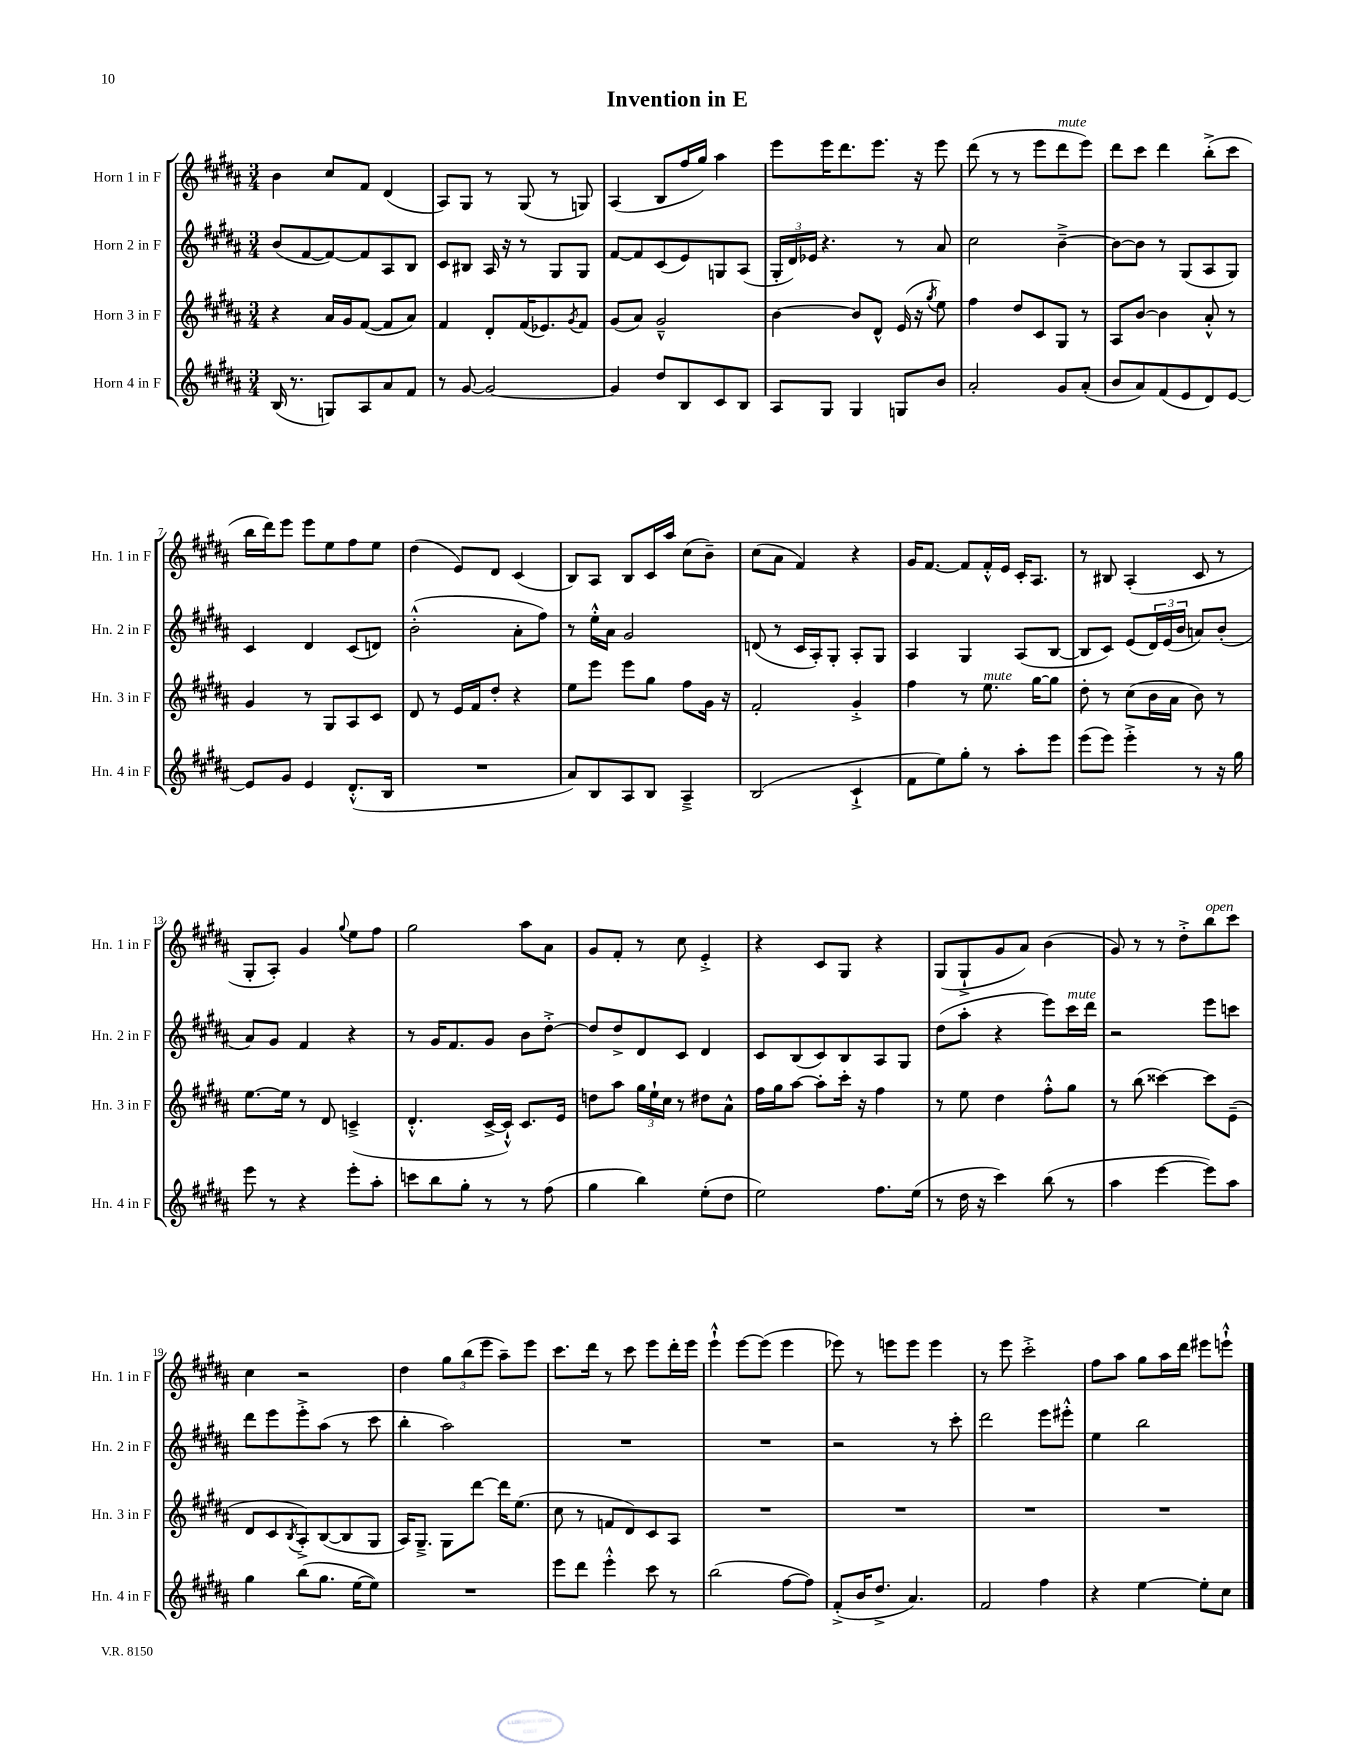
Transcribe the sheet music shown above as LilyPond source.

\header { title = "Invention in E" }
<<
\new StaffGroup <<
\new Staff = "s0" \with { instrumentName = "Horn 1 in F" shortInstrumentName = "Hn. 1 in F" } {
    \clef treble \key b \major \numericTimeSignature \time 3/4
    b'4 cis''8 fis'8 dis'4( |
    ais8) gis8 r8 gis8( r8 g8) |
    ais4( b8 fis''16 gis''16) ais''4 |
    e'''8 e'''16 dis'''8. e'''8. r16 e'''8 |
    dis'''8( r8 r8 e'''8 dis'''8^\markup { \italic "mute" } e'''8) |
    dis'''8 cis'''8 dis'''4 b''8-.->( cis'''8 |
    b''16 dis'''16) e'''8 e'''8 e''8 fis''8 e''8 |
    dis''4( e'8) dis'8 cis'4( |
    b8) ais8 b8 cis'16 ais''16 cis''8( b'8--) |
    cis''8( ais'8 fis'4) r4 |
    gis'16 fis'8.~ fis'8 fis'16-.-^ e'16 cis'16-. ais8. |
    r8 bis8 ais4-.( cis'8 r8 |
    gis8-. ais8-.) gis'4 \appoggiatura { gis''8 } e''8 fis''8 |
    gis''2 ais''8 ais'8 |
    gis'8 fis'8-. r8 cis''8 e'4-.-> |
    r4 cis'8 gis8 r4 |
    gis8( gis8-!-> gis'8 ais'8) b'4( |
    gis'8) r8 r8 dis''8-.-> b''8^\markup { \italic "open" } cis'''8 |
    cis''4 r2 |
    dis''4 \tuplet 3/2 { gis''8 b''8( e'''8 } ais''8--) e'''8 |
    cis'''8. dis'''16 r8 cis'''8 e'''8 dis'''16-. e'''16 |
    e'''4-!-^ e'''8~ e'''8( e'''4 |
    ees'''8) r8 e'''8 e'''8 e'''4 |
    r8 e'''8 cis'''2-.-> |
    fis''8 ais''8 gis''8 ais''16 dis'''16 eis'''8 e'''8-!-^ \bar "|." |
}
\new Staff = "s1" \with { instrumentName = "Horn 2 in F" shortInstrumentName = "Hn. 2 in F" } {
    \clef treble \key b \major \numericTimeSignature \time 3/4
    b'8( fis'8~ fis'8~) fis'8 ais8 b8 |
    cis'8 bis8 ais16 r16 r8 gis8 gis8 |
    fis'8~ fis'8 cis'8( e'8) g8 ais8( |
    \tuplet 3/2 { gis16-. dis'16) ees'16 } r4. r8 ais'8 |
    cis''2 b'4~---> |
    b'8~ b'8 r8 gis8( ais8 gis8) |
    cis'4 dis'4 cis'8( d'8) |
    b'2-.-^( ais'8-. fis''8) |
    r8 e''16-.-^ ais'16 gis'2 |
    d'8( r8 cis'16 ais16-.) gis8-. ais8-. gis8 |
    ais4 gis4 ais8( b8~ |
    b8 cis'8) e'8( \tuplet 3/2 { dis'16) e'16( b'16 } a'8) b'8-.( |
    ais'8) gis'8 fis'4 r4 |
    r8 gis'16 fis'8. gis'8 b'8 dis''8~-.-> |
    dis''8 dis''8-> dis'8 cis'8 dis'4 |
    cis'8 b8( cis'8) b8 ais8 gis8 |
    dis''8( ais''8-. r4 e'''8) cis'''16^\markup { \italic "mute" } dis'''16 |
    r2 e'''8 c'''8 |
    dis'''8 e'''8 e'''8-.-> ais''8( r8 cis'''8 |
    b''4-. ais''2) |
    R2. |
    R2. |
    r2 r8 cis'''8-. |
    dis'''2 e'''8 eis'''8-.-^ |
    e''4 b''2 \bar "|." |
}
\new Staff = "s2" \with { instrumentName = "Horn 3 in F" shortInstrumentName = "Hn. 3 in F" } {
    \clef treble \key b \major \numericTimeSignature \time 3/4
    r4 ais'16 gis'16 fis'8~( fis'8 ais'8) |
    fis'4 dis'8-. fis'16( ees'8.) \acciaccatura { gis'8 } fis'8 |
    gis'8( ais'8) gis'2---^ |
    b'4~ b'8 dis'8-^ e'16( r16 \acciaccatura { gis''8 } e''8) |
    fis''4 dis''8 cis'8 gis8 r8 |
    ais8 b'8~ b'4 ais'8-.-^ r8 |
    gis'4 r8 gis8 ais8 cis'8 |
    dis'8 r8 e'16 fis'16 dis''8-. r4 |
    e''8 e'''8 e'''8 gis''8 fis''8 gis'16 r16 |
    fis'2-. gis'4-.-> |
    fis''4 r8 e''8.^\markup { \italic "mute" } gis''16~ gis''8 |
    dis''8-. r8 cis''8( b'16 ais'16 b'8) r8 |
    e''8.~ e''16 r8 dis'8 c'4--->( |
    dis'4.-.-^ cis'16~-> cis'16-!-^) cis'8. e'16 |
    d''8 ais''8 \tuplet 3/2 { gis''16 e''16-! cis''16 } r8 dis''8 ais'8-^ |
    fis''16 gis''16 ais''8~ ais''8-. cis'''16-. r16 fis''4 |
    r8 e''8 dis''4 fis''8-.-^ gis''8 |
    r8 b''8( cisis'''4~) cisis'''8 e'8--( |
    dis'8 cis'8 \acciaccatura { b8 } ais8-.->) b8~( b8 gis8 |
    ais16) gis8.---> gis8 dis'''8~ dis'''16 e''8.( |
    cis''8 r8 f'8 dis'8) cis'8 ais8 |
    R2. |
    R2. |
    R2. |
    R2. \bar "|." |
}
\new Staff = "s3" \with { instrumentName = "Horn 4 in F" shortInstrumentName = "Hn. 4 in F" } {
    \clef treble \key b \major \numericTimeSignature \time 3/4
    b16( r8. g8) ais8 ais'8 fis'8 |
    r8 gis'8~ gis'2~ |
    gis'4 dis''8 b8 cis'8 b8 |
    ais8 gis8 gis4 g8 b'8 |
    ais'2-. gis'8 ais'8-.( |
    b'8 ais'8) fis'8( e'8 dis'8) e'8~ |
    e'8 gis'8 e'4 dis'8.-.-^( b16 |
    R2. |
    ais'8) b8 ais8 b8 ais4---> |
    b2( cis'4-!-> |
    fis'8 e''8) gis''8-. r8 ais''8-. e'''8 |
    e'''8( e'''8) e'''4-.-> r8 r16 gis''16 |
    e'''8 r8 r4 e'''8-. ais''8-. |
    c'''8 b''8 gis''8-. r8 r8 fis''8( |
    gis''4 b''4) e''8-.( dis''8 |
    e''2) fis''8. e''16( |
    r8 dis''16 r16 cis'''4) b''8( r8 |
    ais''4 e'''4~ e'''8) ais''8 |
    gis''4 b''8( gis''8. e''16~ e''8) |
    R2. |
    e'''8 dis'''8 e'''4-.-^ cis'''8 r8 |
    b''2( fis''8~ fis''8) |
    fis'8-.->( b'16 dis''8.-> ais'4.) |
    fis'2 fis''4 |
    r4 e''4~ e''8-. cis''8 \bar "|." |
}
>>
>>
